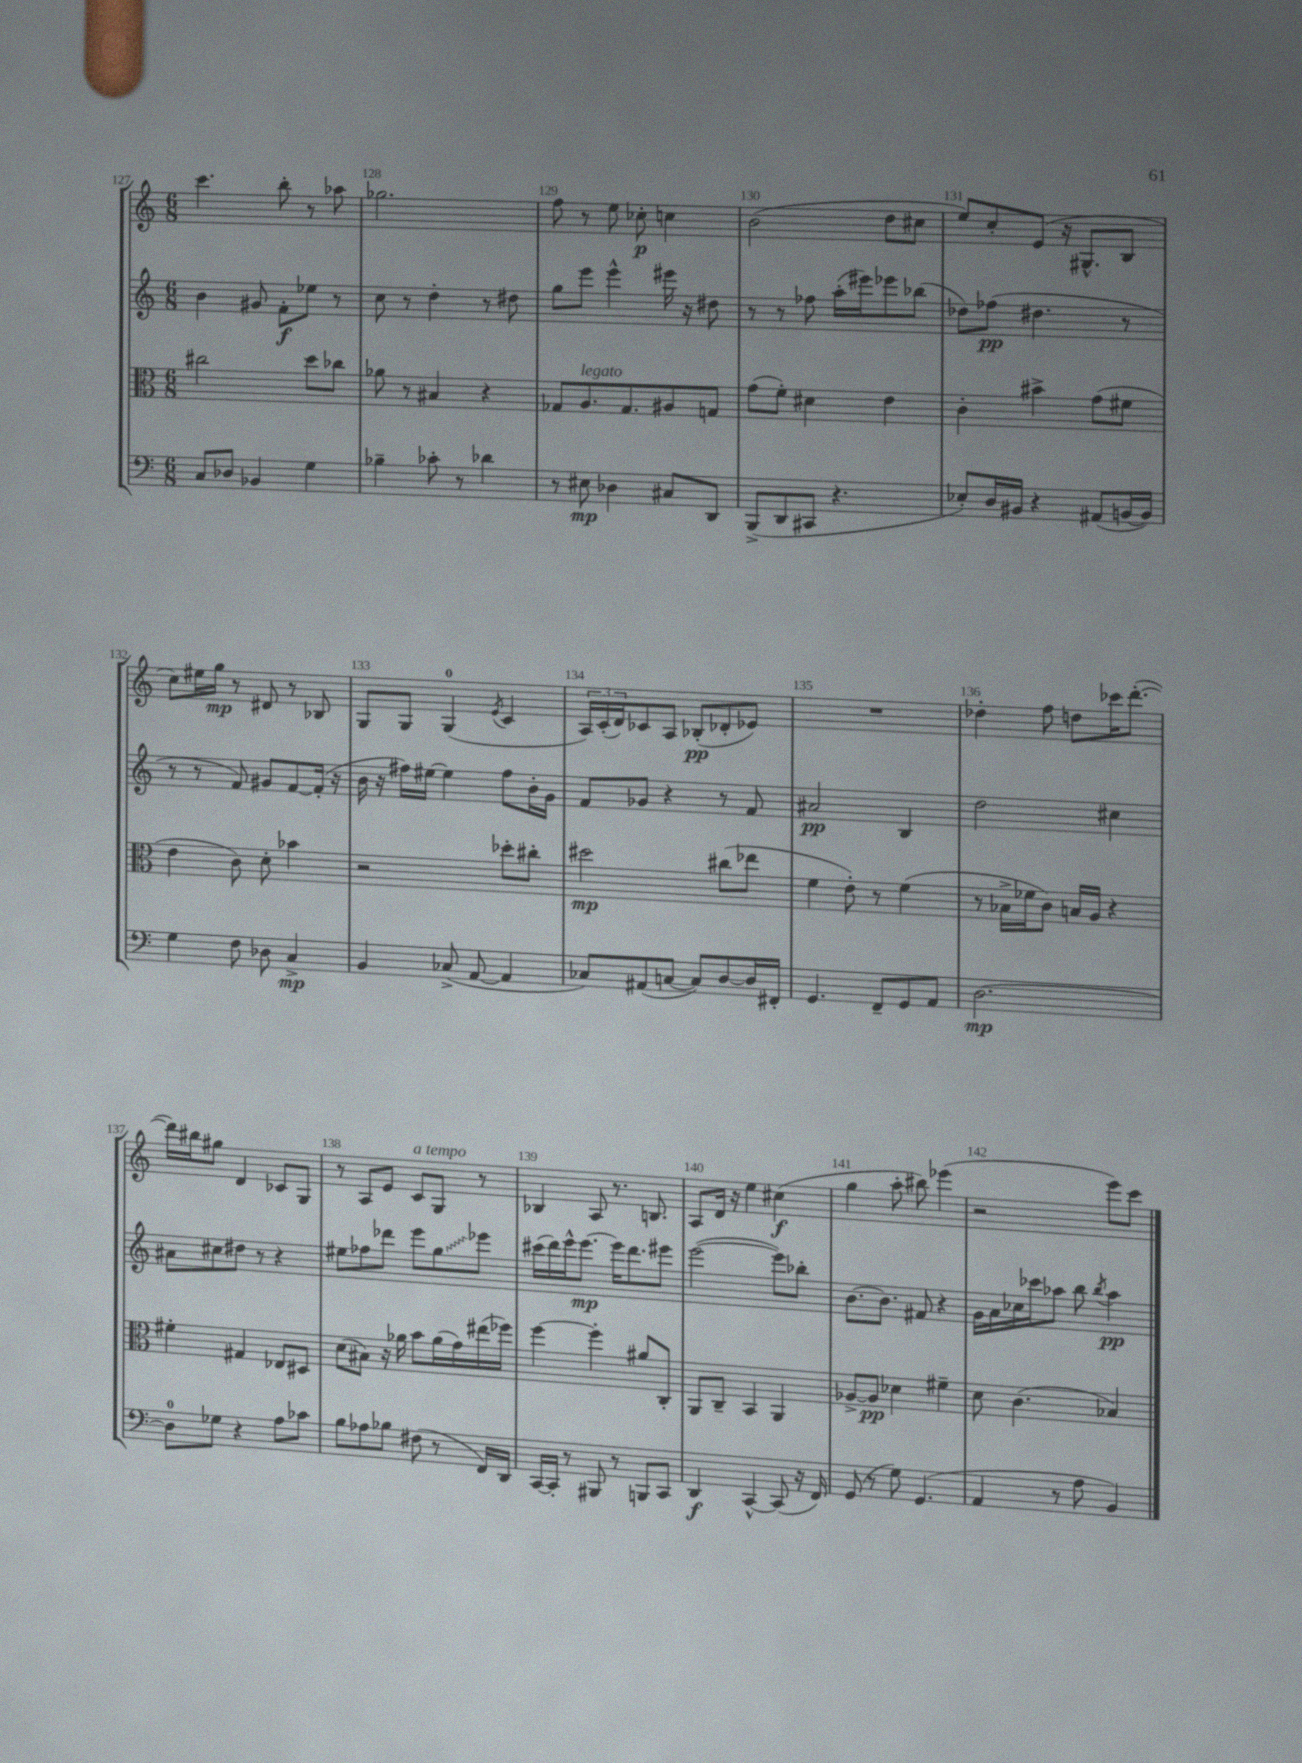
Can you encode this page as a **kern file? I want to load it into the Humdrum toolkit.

**kern	**kern	**kern	**kern
*staff4	*staff3	*staff2	*staff1
*clefF4	*clefC3	*clefG2	*clefG2
*k[]	*k[]	*k[]	*k[]
*M6/8	*M6/8	*M6/8	*M6/8
8C	2cc#	4b	4.ccc
8D-	.	.	.
4BB-	.	8g#	.
.	.	8f'	8bb'
4G	8dd	8ee-	8r
.	8cc-	8r	8aa-
=	=	=	=
4B-~	8a-	8cc	2.gg-
.	8r	8r	.
8c-'	4B#	4dd'	.
8r	.	.	.
4d-	4r	8r	.
.	.	8dd#	.
=	=	=	=
8r	8G-	8gg	8ff
8E#	8.A	8eee	8r
4D-	.	4eee^^	8ee
.	8.G-	.	.
.	.	.	8cc-'
8C#	8A#	16eee#	4cc
.	.	16r	.
8DD	8G	8dd#	.
=	=	=	=
(8BBB^	(8g	8r	(2b
8DD	8f')	8r	.
8CC#	4d#	8ff-	.
4.r	.	(16aa'	.
.	.	16eee#)	.
.	4e	8eee-	8dd
.	.	(8bb-	8cc#
=	=	=	=
8E-')	4c'	8dd-)	8ee)
16D	.	(8ff-	8cc'
16BB#	.	.	.
4r	4b#^	4.dd#	(8e
.	.	.	16r
.	.	.	8.G#^^
(8AA#	(8g	.	.
[16BB	8f#	8r	8B
16BB])	.	.	.
=	=	=	=
4G	4e	8r	8cc)
.	.	8r	16ee#
.	.	.	16gg
8F	8c)	8f)	8r
8D-	8d'	8g#	8d#
4C^	4b-	[8f	8r
.	.	(16f']	8B-
.	.	16r	.
=	=	=	=
4BB	2r	16b	8G
.	.	16r	.
.	.	16ff#)	8G
.	.	[16ee#	.
(8C-^	.	4ee#]	(4G
[8AA	.	.	.
.	.	.	8qe
4AA]	8dd-'	8ff#	4c
.	8cc#'	16b'	.
.	.	16g	.
=	=	=	=
8C-)	2dd#	8f	24A)
.	.	.	(24c'
.	.	.	24d)
(8AA#	.	8g-	8c-
[8C	.	4r	8A
8C])	.	.	(8B-'
[8D	(8cc#	8r	8d-'
16D]	8ee-	8f	8e-)
16FF#'	.	.	.
=	=	=	=
4.GG	4f	2a#	2.r
.	8e')	.	.
8FF~	8r	.	.
8GG	(4f	4B	.
8AA	.	.	.
=	=	=	=
[2.D	8r	2dd	4dd-'
.	16B-^	.	.
.	16f-	.	.
.	8c)	.	8ff
.	16B	.	8dd
.	16A	.	.
.	4r	4cc#	16ccc-
.	.	.	([8.ddd'
=	=	=	=
8D]	4f#'	8a#	16ddd])
.	.	.	16bb#
8G-	.	8cc#	8gg#
4r	4G#	8dd#	4d
.	.	8r	.
8A	8E-	4r	8c-
8c-	8D#	.	8G
=	=	=	=
8B	(8d	8ee#	8r
8A-	8B#)	8ff-	8A
8B-	16r	8ddd-	8e
.	16a-	.	.
(8F#	8b	8eee	8c
8r	(16a-	8gg	8G
.	16g)	.	.
16FF)	(16ee#	8eee-	8r
16DD	16ff-)	.	.
=	=	=	=
[16CC	[4ff	(16ccc#	4B-
16CC']	.	16ddd)	.
8r	.	16eee^^	.
.	.	[8.eee	.
8BBB#	4ff']	.	8A
8r	.	16eee]	8.r
.	.	8.ddd	.
8BBB	8a#	.	.
.	.	.	8.B
8CC	8C'	8eee#	.
=	=	=	=
4DD	8AA	([2eee	8A
.	8C~	.	16d
.	.	.	16r
[4CC^^	4BB	.	4ee
(8CC]	4AA	8eee])	(4cc#
16r	.	8bb-'	.
16FF)	.	.	.
=	=	=	=
(8GG	[8A-^	[8.b	4gg
8r	8A-]	.	.
.	.	8.b]	.
8G)	4d-	.	8aa'
(4.GG	.	8f#	8bb#)
.	4f#~	4r	(4eee-
=	=	=	=
4AA	8d	16g	2r
.	.	16a	.
.	(4.c	16cc-	.
.	.	16ccc-	.
8r	.	8aa-	.
8A	.	8bb	.
.	.	8qbb	.
4BB)	4B-)	4aa-	8eee)
.	.	.	8ccc
==	==	==	==
*-	*-	*-	*-
